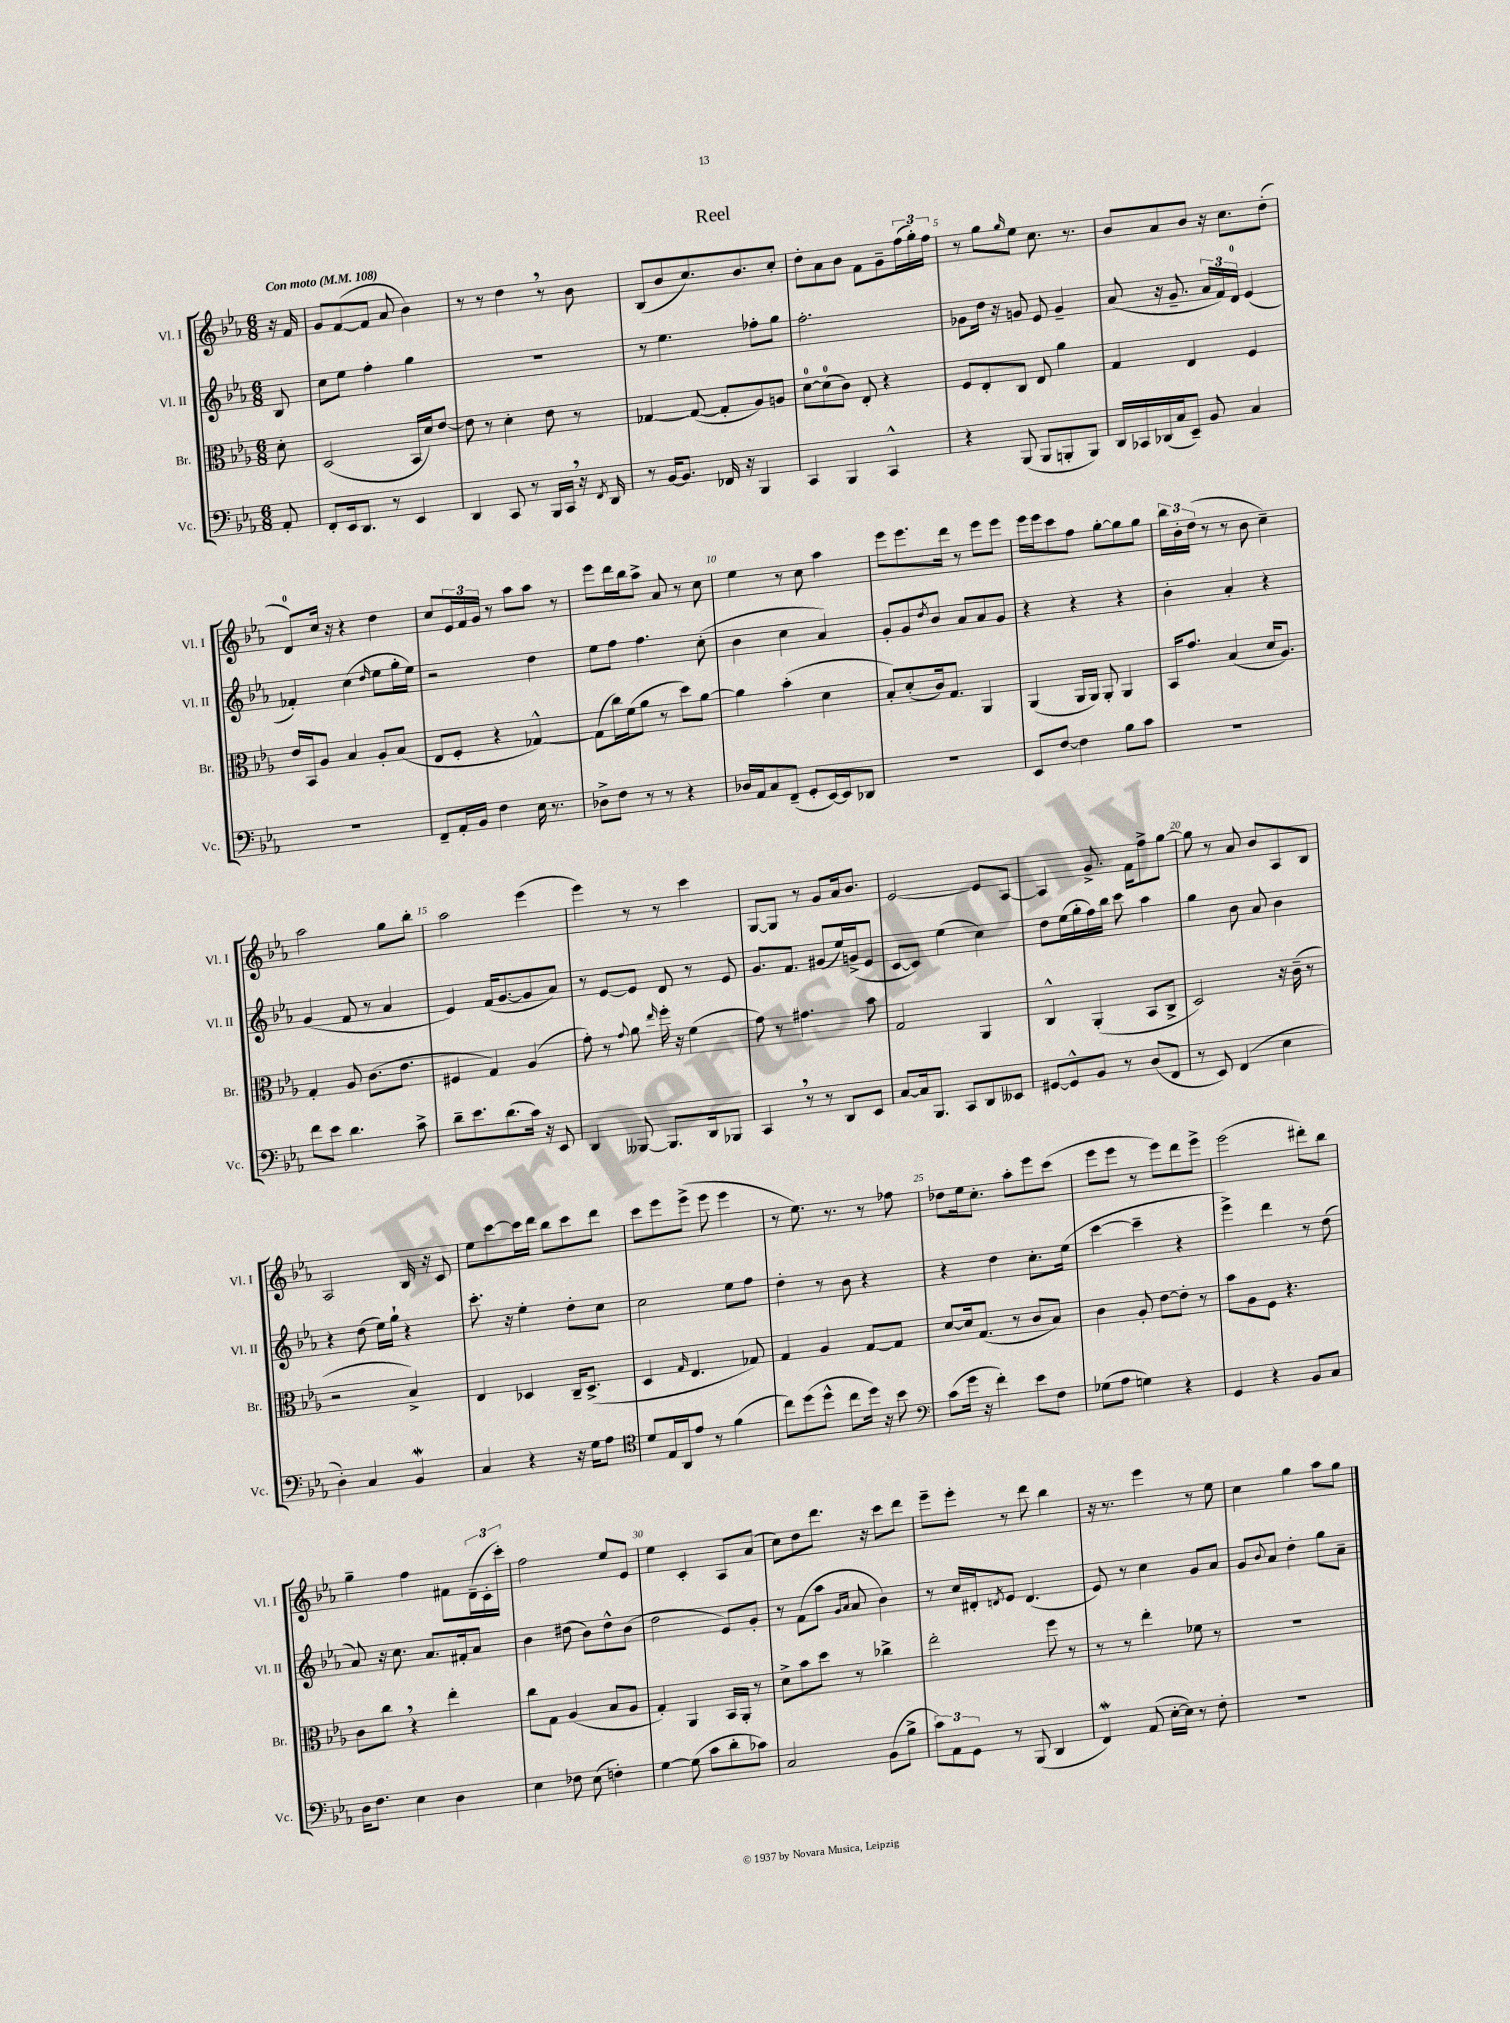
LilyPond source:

\header { title = "Reel" }
<<
\new StaffGroup <<
\new Staff = "s0" \with { instrumentName = "Vl. I" shortInstrumentName = "Vl. I" } {
    \clef treble \key ees \major \numericTimeSignature \time 6/8 \partial 8 \tempo "Con moto" 4 = 108
    r16 f'16 |
    g'8 f'8~( f'8 aes'8 bes'4) |
    r8 r8 d''4 \breathe r8 bes'8 |
    bes8( bes'8 c''8.) bes'8. c''8-. |
    d''8-. aes'8 bes'8 f'8 g'8-- \tuplet 3/2 { f''16( g''16-.) f''16 } |
    r8 g''8 \grace { g''16 } ees''8 c''8. r8. |
    bes'8 aes'8 bes'8 r16 c''8. d''8-.( |
    d'8-0) c''16 r16 r4 d''4 |
    c''8 \tuplet 3/2 { ees'16 f'16 g'16 } r8 aes''8 aes''8 r8 |
    ees'''8 d'''16 bes''16 aes''8-> aes'8 r8 c''8 |
    ees''4 r8 c''8 aes''4 |
    ees'''8 ees'''8. d'''16 r8 ees'''8 ees'''8 |
    ees'''16 ees'''16 c'''8 f''8 g''8~-. g''8 g''8 |
    \tuplet 3/2 { bes''16 bes'16-. d''16( } r8 r8 bes'8 c''4--) |
    aes''2 g''8 bes''8-. |
    aes''2 ees'''4( |
    ees'''4) r8 r8 c'''4 |
    g8~ g8 r8 g'8 aes'16 bes'8. |
    ees'2~ ees'8 aes8~ |
    aes4 g'8.-> f'16 f''8-> g''8~ |
    g''8 r8 aes'8 bes'8 aes8 bes8 |
    aes2 bes16 r16 c'8 |
    ees''8 c'''8~ c'''16 d'''16 bes''8 c'''8 d'''8 |
    c'''8 ees'''8 ees'''8->( ees'''8 ees'''4 |
    r8 ees''8.) r8. r8 fes''8 |
    des''8 ees''16 c''8.-. aes''8-. ees'''8 c'''8( |
    ees'''8 ees'''8 r8 ees'''8) d'''8 ees'''8-> |
    ees'''2( dis'''8-.) bes''8 |
    g''4-- f''4 fis'8 \tuplet 3/2 { d'16--( c'16-. c'''16-.) } |
    f''2 ees''8 ees'8 |
    ees''4 c'4-. aes8 aes'8( |
    c''8) d''8 d'''8. r16 c'''8 d'''8 |
    ees'''8-- ees'''8-. r8 d'''8 bes''4 |
    r16 r8. ees'''4 r8 ees''8 |
    c''4 g''4 aes''8 g''8 \bar "|." |
}
\new Staff = "s1" \with { instrumentName = "Vl. II" shortInstrumentName = "Vl. II" } {
    \clef treble \key ees \major \numericTimeSignature \time 6/8 \partial 8
    bes8 |
    c''8 ees''8 f''4-. g''4 |
    r2. |
    r8 ees''4. fes''8-. g''8 |
    f''2.-. |
    ges'8 d''16 r16 g'8 ees'8 g'4-- |
    aes'8( r16 g'8.-- \tuplet 3/2 { aes'16 f'16) d'16-0 } ees'4( |
    fes'4-.) c''4( \grace { d''16 } ees''8 g''16-. ees''16) |
    r2 d''4 |
    ees''8 f''8 f''4. c''8-.( |
    bes'4 c''4 aes'4) |
    g'8-. g'8 \acciaccatura { d''8 } bes'8 aes'8 aes'8 g'8 |
    r4 r4 r4 |
    bes'4-. aes'4-. r4 |
    g'4( f'8 r8 aes'4 |
    ees'4) f'16( g'8.~ g'8 aes'8) |
    r8 ees'8~ ees'8 d'8 r8 ees'8 |
    g'8. f'8. gis'8( ees''16) g'16->( ees'8 |
    c'8~ c'8) ees''4( c''4) |
    d''8 ees''16( g''16-. f''16) bes''16 c'''8 aes''4 |
    g''4 bes'8 aes'8 bes'4 |
    r4 d''8( ees''16) g''16-! r4 |
    c'''8.-. r16 ees''4-. d''8-. c''8 |
    c''2 ees''8 f''8 |
    d''4-. r8 bes'8 r4 |
    r4 d''4 c''8.-. ees''16( |
    c'''4~ c'''4-- r4 |
    ees'''4->) d'''4 r8 d''8( |
    aes'8) r16 c''8. aes'8. fis'16-. aes'8 |
    bes'4 dis''8( bes'8) dis''8-^ bes'8( |
    d''2 ees'8) g'8-. |
    r8 f'8( aes''8 \grace { g'16 aes'16 } aes'8 bes'4) |
    r8 c''16 dis'16-. \acciaccatura { d'8 } ees'8 d'4.( |
    ees'8) r8 c''4 g'8 aes'8 |
    g'8 \appoggiatura { bes'8 } aes'8 d''4-. g''8 aes'8-- \bar "|." |
}
\new Staff = "s2" \with { instrumentName = "Br." shortInstrumentName = "Br." } {
    \clef alto \key ees \major \numericTimeSignature \time 6/8 \partial 8
    d'8-. |
    d2( bes,16 d'16) ees'8~ |
    ees'8 r8 d'4-. ees'8 r8 |
    ges4~ ges8~( ges8-. aes8) a8 |
    d'8-0~ d'8-0( c'8) ees8-. r4 |
    f8 ees8-. c8 ees8 aes'4 |
    g4 ees4 f4 |
    ees'16 bes,16 aes8 bes4 aes8-. bes8( |
    ees8 f8-. r4 ges4~-^) |
    ges8( c''16) f'16( aes'8 r8 d''8) aes'8~ |
    aes'4 bes'4-.( d'4 |
    bes8-.) d'8-.( c'16) g8. aes,4 |
    aes,4( aes,16 aes,16) aes,8-. aes,4 |
    bes,16 g'8. bes4( d'16 aes8.) |
    g4-. aes8 c'8.( ees'8. |
    fis4 g4) aes4( |
    g'8-.) r8 \appoggiatura { g'8 } aes'8 \grace { ees''16 } f''16-. r16 f'4( |
    g'8) r8 gis'4. bes'8 |
    g2 aes,4 |
    c4-^ aes,4-.( bes,8 c8-> |
    d2) r16 c'16--( r8 |
    r2 bes4->) |
    ees4 des4 c16-- des8.->( |
    d4 \grace { g16 } ees4. ges8) |
    g4 aes4 g8~ g8 |
    d'8~ d'16 g8.( r8 c'8 bes8) |
    c'4 aes8-. ees'8~ ees'8-. r8 |
    bes'8 aes8 f8 r4. |
    c'8 c''8 \breathe r4 ees''4-. |
    c''8 g8 aes4( bes8 aes8 |
    g4-.) aes,4 bes,16 aes,16-. r8 |
    d'8-> bes'8 d''8 r8 ces''4-> |
    ees''2-. f''8 r8 |
    r8 r8 ees''4-. fes'8 r8 |
    R2. \bar "|." |
}
\new Staff = "s3" \with { instrumentName = "Vc." shortInstrumentName = "Vc." } {
    \clef bass \key ees \major \numericTimeSignature \time 6/8 \partial 8
    aes,8-. |
    f,8-. ees,16 d,8. r8 ees,4 |
    d,4 c,8 r8 bes,,16 c,16 \breathe r16 \acciaccatura { f,8 } d,16 |
    r8 bes,16~ bes,8. fes,16 r16 bes,,4 |
    c,4 bes,,4 c,4-^ |
    r4 bes,,8( bes,,8 b,,8-. b,,8) |
    d,16 ces,16 des,16( c16 ees,8--) bes,8 c4 |
    R2. |
    f,8-- aes,16-. bes,16 f4 ees16 r8. |
    des8-> f8 r8 r8 r4 |
    des16 aes,16 c8 f,8--( g,8-. ees,16~) ees,16 des,8 |
    R2. |
    ees,8 f8~ f4 bes8 c'8 |
    R2. |
    f'8 ees'8 d'4. c'8-> |
    d'8-- ees'8. d'8.( c'16) r16 ees,8 |
    d,4 beses,,8~ beses,,8. d,16 bes,,8 |
    c,4 \breathe r8 r8 d,8 ees,8 |
    c8~ c16 bes,,8. c,8 d,8 eeses,8 |
    gis,8~ gis,8-^ bes,8 r8 d8( f,8 |
    r8 ees,8) f,4( ees4 |
    d4-.) c4 bes,4\mordent |
    c4 r4 r16 g16 aes8 |
    \clef tenor d'8 ees16 aes,16 ees'8 r8 f'4( |
    c''8) d''8( d''8-^ c''8 d''16) r16 bes'8 |
    \clef bass c'8( g'16 r16 f'4-.) ees'8 f8 |
    ges8( aes8 g4) r4 |
    g,4 r4 bes,8 c8 |
    d16 f8. ees4 d4 |
    ees4 fes8 ees8( f4-.) |
    g4~ g8( c'8 d'8-. ces'8) |
    c2 bes,8( bes8-> |
    \tuplet 3/2 { c'8) aes,8 g,8 } r8 bes,,8( d,4 |
    f,4\mordent) aes,8( ees16~-. ees16) r8 f8-. |
    R2. \bar "|." |
}
>>
>>
\layout { \context { \Score \override BarNumber.break-visibility = ##(#f #t #t) barNumberVisibility = #(every-nth-bar-number-visible 5) } }
